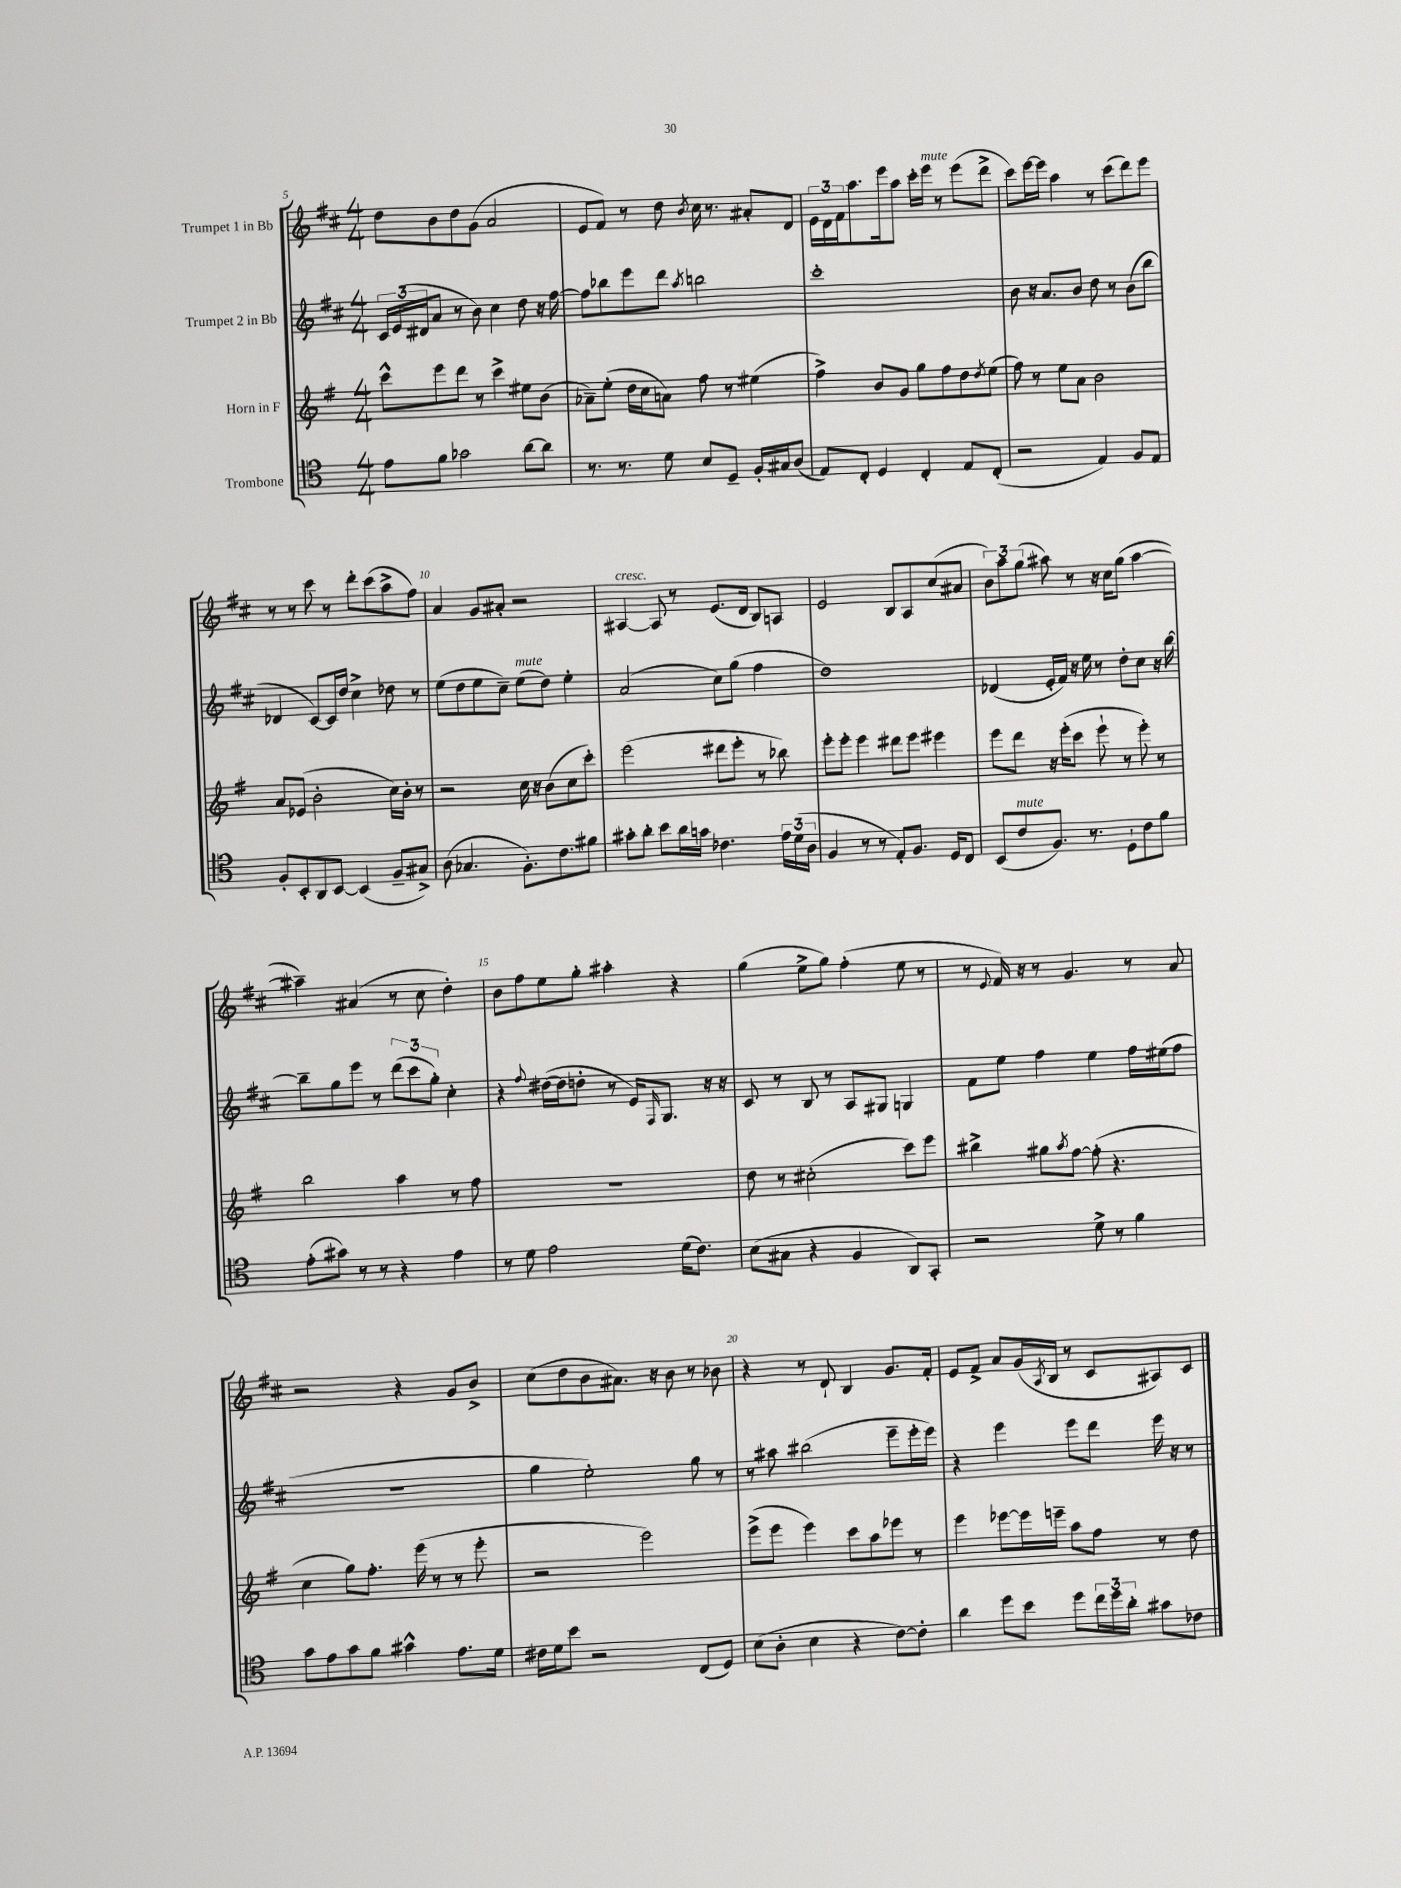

**kern	**kern	**kern	**kern
*staff4	*staff3	*staff2	*staff1
*clefC4	*clefG2	*clefG2	*clefG2
*k[]	*k[f#]	*k[f#c#]	*k[f#c#]
*M4/4	*M4/4	*M4/4	*M4/4
8e	8ccc^^	24c#	8dd
.	.	(24e	.
.	.	24d#	.
8f	8eee	8a	8b
2g-	8ddd	8r	8dd
.	8r	8b)	(8g
.	4ccc^	4cc#	2a
[8a	8ee#	8dd	.
8a]	(8b	16r	.
.	.	[16ff#	.
=	=	=	=
8.r	8a-~)	8ff#]	8e
.	(8ee'	8bb-	8f#)
8.r	.	.	.
.	16dd	8eee	8r
.	16cc	.	.
8d	8a)	8ddd	8dd
.	.	8qaa	8qb
8B	8ff#	2bb	16cc#
.	.	.	8.r
8D~	8r	.	.
16F'	(4ee#	.	8a#'
16G#	.	.	.
(8A	.	.	8d
=	=	=	=
8E)	4ff#^)	1ccc#'	24e
.	.	.	24d
.	.	.	24f#
8C'	.	.	8.aa
4D	8b	.	.
.	.	.	16eee
.	8g	.	8aa
4C'	8gg	.	16ccc#'
.	.	.	16eee
.	8ff#	.	8r
8E	8dd	.	(8eee
.	8qdd	.	.
(8C'	(8ee	.	8ddd^
=	=	=	=
2r	8ff#)	8b	8ccc#)
.	8r	16r	[16eee
.	.	8.a	16eee]
.	8ee	.	4aa
.	8a	8b	.
4E)	2b	8dd	8r
.	.	8r	(8ccc#
8F	.	(8b	8ddd)
8E	.	8bb	8eee
=	=	=	=
8F'	8a	4d-	8r
8BB'	(8e-	.	8r
8AA	2b'	[8c#)	8ccc#
[8BB	.	16c#]	8r
.	.	16dd	.
(4BB]	.	4cc#^	8ddd'
.	.	.	(8ccc#
8F~	16cc)	8dd-	8aa^
.	16b'	.	.
8G#^)	8r	8r	8ff#)
=	=	=	=
(8A	2r	(8ee	4a
4.G-	.	8dd	.
.	.	8ee	8g
.	.	8cc#~)	8a#'
8.F')	16cc	(8ee	2r
.	16r	.	.
.	(8b	8dd)	.
8.c	.	.	.
.	8cc	4ee'	.
8f#	8ccc')	.	.
=	=	=	=
8g#'	(2eee	(2a	[4A#
8a'	.	.	.
8b	.	.	8A#]
16a	.	.	8r
16g	.	.	.
4.c-	8ddd#	8cc#)	(8.e
.	8eee'	(8gg	.
.	.	.	16d
.	8r	4ff#	8B)
24e	8bb-)	.	8A
(24d	.	.	.
24A	.	.	.
=	=	=	=
4F	8eee'	1dd)	2e
.	8eee'	.	.
8r	4eee	.	.
8r	.	.	.
8E')	8ddd#	.	8B
8.F	8eee	.	8A
.	4eee#	.	(8cc#
16D	.	.	.
8C	.	.	8a#
=	=	=	=
(8BB	8eee	(4d-	12b)
.	.	.	12aa
8c	8ddd	.	.
.	.	.	(12gg
8.F)	16r	16e'	8aa#)
.	(16eee'	16f#)	.
.	8ccc	16r	8r
8.r	.	16ee	.
.	8eee`	8r	16r
.	.	.	16cc#
8D`	8r	8dd'	(8gg
8c	8eee')	8cc#	[4aa#
8f	8r	16r	.
.	.	[16bb	.
=	=	=	=
(8e'	2bb	8bb~]	4aa#~])
8g#)	.	8gg	.
8r	.	8eee	(4a#
8r	.	8r	.
4r	4aa	(12ddd	8r
.	.	12ccc#	.
.	.	.	8cc#
.	.	12gg')	.
4e	8r	4cc#'	4dd')
.	8ff#	.	.
=	=	=	=
8r	1r	4r	8b
8d	.	.	8ff#
.	.	8qqff#	.
2e	.	([16dd#	8ee
.	.	16dd#]	.
.	.	8dd'	8gg'
.	.	8r	4aa#'
.	.	16e)	.
.	.	16qqF#	.
.	.	8.G	.
(16d	.	.	4r
8.c)	.	.	.
.	.	16r	.
.	.	16r	.
=	=	=	=
(8B	8dd	8c#	(4gg
8G#	8r	8r	.
4r	(2cc#'	8B	8ee^
.	.	8r	8gg)
4F	.	8A	(4ff#'
.	.	8G#	.
8AA)	8ccc)	4G	8ee
8GG'	8eee	.	8r
=	=	=	=
2r	4bb#^	8f#	8r
.	.	.	8qqe
.	.	8ee	16f#)
.	.	.	16r
.	8gg#	4ff#	8r
.	8qaa	.	.
.	[8ff#	.	4.g
8d^	(8ff#']	4ee	.
8r	4.r	.	.
4f	.	16ff#	8r
.	.	(16ee#	.
.	.	8ff#	8a
=	=	=	=
8g	4cc	1r	2r
8e	.	.	.
8g	8gg)	.	.
8f	8.ff#'	.	.
4g#^^	.	.	4r
.	(16eee	.	.
.	8r	.	.
8.e	8r	.	8g
.	8eee'	.	8b^
16d	.	.	.
=	=	=	=
16c#	2r	4gg	(8cc#
16d	.	.	.
8b	.	.	8dd
2r	.	2ee')	8b
.	.	.	8.a#)
.	2eee)	.	.
.	.	.	16r
.	.	.	8b
(8C	.	8gg	8r
8D)	.	8r	8b-
=	=	=	=
(8B	(8eee^	8r	4r
8A'	8eee	8aa#	.
4B	4eee)	(2bb#	8r
.	.	.	8d`
4r	8ccc	.	4B
.	8aa	.	.
[8c)	8eee-	8eee~	8.g
8c']	8r	16eee'	.
.	.	16eee)	16f#'
=	=	=	=
4a	4eee	4r	8e
.	.	.	8f#^
8dd	[8eee-	4eee	8a
8b	16eee-]	.	(16g
.	.	.	8qA
.	16eee~	.	16B
8dd	8aa	8eee	8r
24cc	8ff#	8ddd	8c#
24dd	.	.	.
24a'	.	.	.
8g#	8r	16eee	8A#)
.	.	16r	.
8c-	8dd	8r	8c#
==	==	==	==
*-	*-	*-	*-
